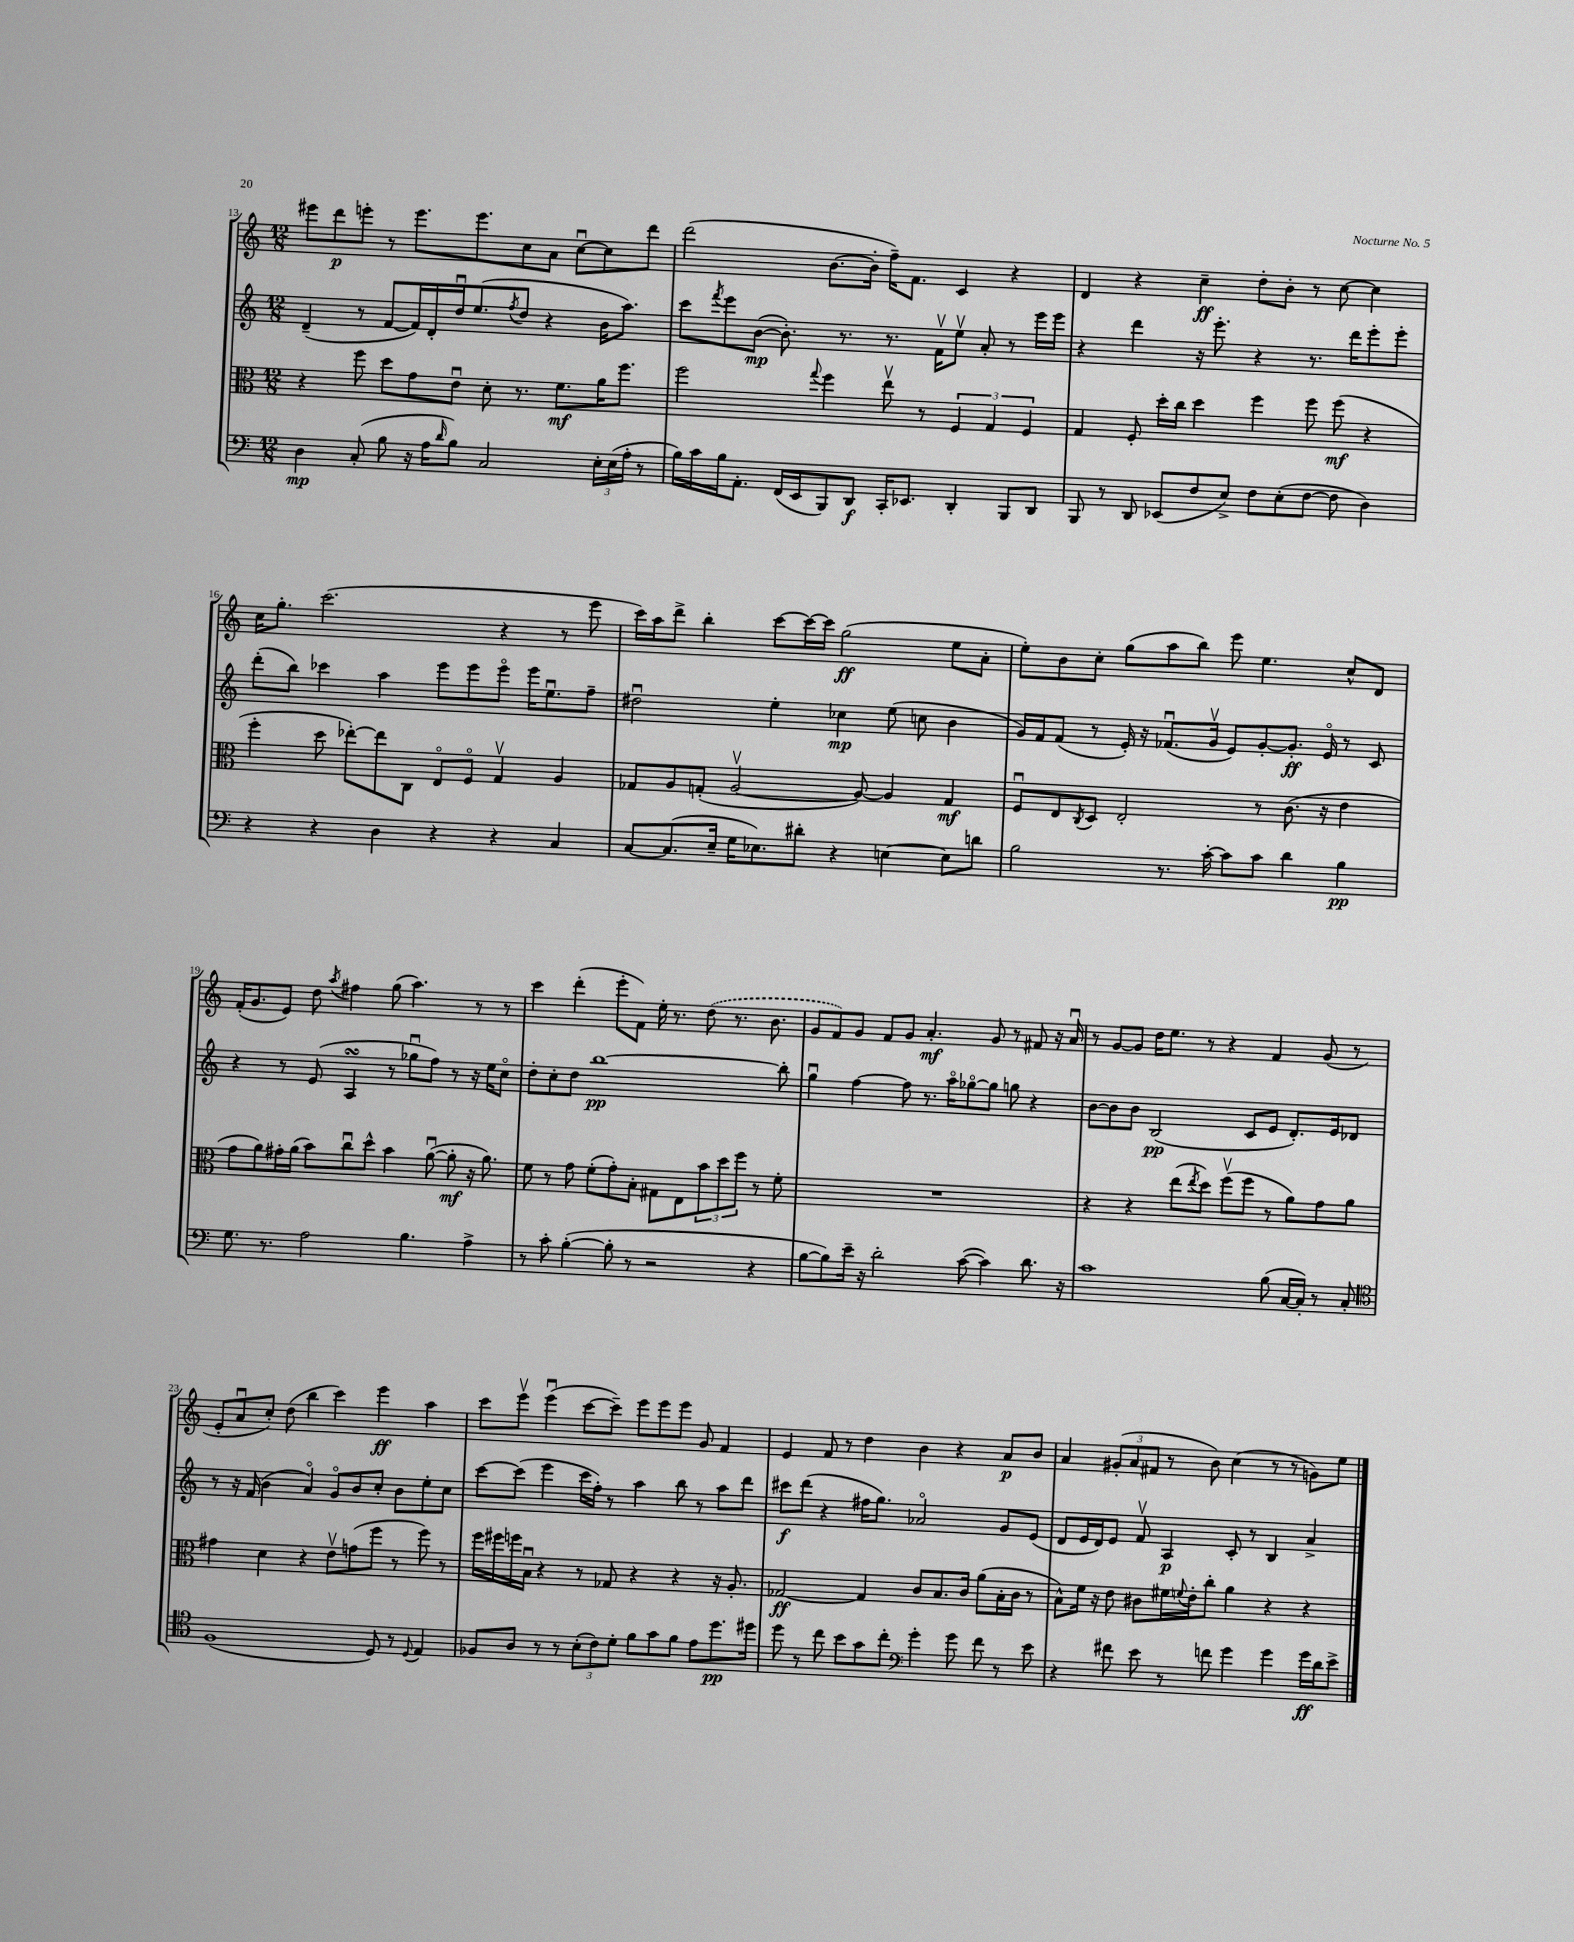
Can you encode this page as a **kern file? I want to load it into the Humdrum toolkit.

**kern	**kern	**kern	**kern
*staff4	*staff3	*staff2	*staff1
*clefF4	*clefC3	*clefG2	*clefG2
*k[]	*k[]	*k[]	*k[]
*M12/8	*M12/8	*M12/8	*M12/8
4D	4r	(4d~	8eee#
.	.	.	8ddd
(8C'	8ff	8r	8eee'
8B	8dd	[8f	8r
16r	8g	16f])	8.eee
16A	.	16d'	.
16qqd	.	.	.
8B)	8eu	16ddu	.
.	.	(8.ee	8.eee
2C	8d'	.	.
.	.	8qff	.
.	8.r	8dd	8cc
.	.	4r	8a
.	8.f	.	.
.	.	.	[8ccu
24E'	16a	16b	8cc]
(24E	.	.	.
.	8.ff	8.aa)	.
24A'	.	.	.
8r	.	.	8ddd
=	=	=	=
16B)	2ff	8ccc	(2ddd
16c	.	.	.
.	.	8qfff	.
16B	.	8eee	.
8.AA'	.	.	.
.	.	([8b	.
(16FF	.	8.b'])	.
16EE	.	.	.
.	8qqgg	.	.
8BBB)	4ff	.	[8.b
.	.	8.r	.
8DD	.	.	.
.	.	.	16b']
16CC'	8eev	8.r	16ff~)
8.EE-	.	.	8.f
.	8r	.	.
.	.	16fv	.
4DD'	6F	8eev	4c
.	.	8a'	.
.	6G	.	.
8BBB	.	8r	4r
.	6F	.	.
8DD	.	16eee	.
.	.	16eee	.
=	=	=	=
8BBB	4G	4r	4d
8r	.	.	.
8DD	8F'	4ddd	4r
(8EE-	16dd'	.	.
.	16cc	.	.
8F	4dd	16r	4cc~
.	.	8.eee'	.
8E^)	.	.	.
8F	4ff	4r	8dd'
(8E'	.	.	8b'
[8F	8ff	8.r	8r
8F]	(8ff	.	[8cc
.	.	16ddd	.
4D)	4r	8eee'	4cc]
.	.	8eee'	.
=	=	=	=
4r	4ff'	(8ddd'	16cc
.	.	.	8.gg'
.	.	8bb)	.
4r	8dd	4ccc-	(2.ccc
.	[8ee-')	.	.
4D	8ee-]	4aa	.
.	8C	.	.
4r	8Eo	8eee	.
.	8Fo	8eee	.
4r	4Gv	8eeeo	4r
.	.	16eee	.
.	.	8.eeu	.
4C	4A	.	8r
.	.	8ff~	8eee
=	=	=	=
[8C	8G-	2dd#u	16ccc)
.	.	.	16aa
(8.C]	8A	.	8ddd^
.	(8G'	.	4bb'
16E~	.	.	.
16G	[2Av	.	.
8.E-)	.	.	.
.	.	4ee'	[8ccc
8d#'	.	.	16ccc_
.	.	.	16ccc]
4r	.	4cc-	(2gg
.	8A_)	.	.
[4E	4A]	(8ee	.
.	.	8cc	.
8E]	4G	4b	8ee
8d	.	.	8a'
=	=	=	=
2B	8Fu	16g)	8ee')
.	.	16f	.
.	8E	(8f	8b
.	8qC	.	.
.	8D	8r	8cc'
.	2E'	16e')	(8gg
.	.	16r	.
8.r	.	(8.f-u	8aa
.	.	.	8bb)
[16c'	.	16gv	.
8c]	.	8e)	8eee
8c	8r	[8g'	4.ee
4d	(8.c	8.g']	.
.	16r	16eo	.
4B	4e	8r	8cc^^
.	.	8c	8d
=	=	=	=
8.G	8g	4r	(16f'
.	.	.	8.g
.	8a)	.	.
8.r	.	.	.
.	16g#'	8r	8e)
.	(16a	.	.
2A	8b)	(8e	8dd
.	.	.	8qaa
.	8ccu	4A	4ff#
.	8dd^^	.	.
.	4b	8r	(8gg
4.B	.	8gg-u	4.aa)
.	([8au	8ff)	.
.	8a']	8r	.
4A^	16r	16r	8r
.	8.a)	16ee	.
.	.	8cco	8r
=	=	=	=
8r	8f	8dd'	4ccc
8c'	8r	8cc'	.
([4B'	8g	8dd	(4ddd'
.	(8f'	[1bb	.
8B']	8g')	.	8eee'
8r	8B'	.	8f)
2r	8G#	.	16ee'
.	.	.	8.r
.	8E	.	.
.	12b	.	(8dd
.	12dd	.	.
.	.	.	8.r
.	12ff	.	.
4r	8r	.	.
.	.	.	8.b
.	8f'	8bb']	.
=	=	=	=
[8B	1.r	4ggu	8g
8B])	.	.	8f)
16e~	.	[4ff	8g
16r	.	.	.
2d'	.	.	8f
.	.	8ff]	8g
.	.	8.r	4.a'
.	.	16aao	.
([8c	.	[8gg-o	.
4c])	.	8gg-]	8g
.	.	8gg	8r
8.d	.	4r	8f#
.	.	.	16r
16r	.	.	16au
=	=	=	=
1c	4r	[8b	8r
.	.	8b]	[8g
.	4r	8b	8g]
.	.	(2B	16dd
.	.	.	8.ee
.	(8ee	.	.
.	8qee	.	.
.	8dd)	.	8r
.	(8ffv	.	4r
.	8ff	8c	.
(8B	8r	8e	4f
[16C	8a)	8.d')	.
16C'])	.	.	.
8r	8g	.	(8g
.	.	16e	.
8C'	8a	8d-	8r
=	=	=	=
*clefC4	*	*	*
(1F	4g#	8r	8e'
.	.	16r	8au
.	.	(16f	.
.	4d	4b	8cc')
.	.	.	(8dd
.	4r	4ao)	4bb
.	8ev	8go	4ccc)
.	(8g	8b	.
8D)	8ff	8cc'	4eee
8r	8r	8b	.
8qqD	.	.	.
4E	8ff)	8ee'	4aa
.	8r	8cc	.
=	=	=	=
8F-	16ff	[8ccc	8ccc
.	16ff#	.	.
8A	16ff	(8ccc]	8eeev
.	16Bu	.	.
8r	4r	4eee	(4eeeu
8r	.	.	.
(12B'	8r	16ccc	[8ccc
.	.	16ff')	.
12c)	.	.	.
.	8G-	8r	8ccc~])
12d'	.	.	.
8f	4r	4aa	8eee
8g	.	.	8eee
8f	4r	8bb	8eee
8e	.	8r	8g
8.dd	16r	8aa	4f
.	8.A'	.	.
.	.	8ddd	.
16dd#	.	.	.
=	=	=	=
8dd	[2G-	8ccc#	4e
8r	.	(8ddd	.
8cc	.	4r	8f
8b	.	.	8r
8g	4G-]	16ff#	4dd
.	.	8.gg)	.
8cc'	.	.	.
*clefF4	*	*	*
4g'	8c	2a-o	4b
.	8.B	.	.
8g	.	.	4r
.	16c	.	.
8f	(8a	.	.
8r	16B'	8g	8a
.	16c	.	.
8e	8r	(8e	8b
=	=	=	=
4r	8B^^)	8d	4a
.	16f	16e	.
.	16r	16d)	.
8f#	8e	8e	(12g#'
.	.	.	12a
8e	8c#	8fv	.
.	.	.	12f#
8r	16f#	4A	8r
.	8qqf	.	.
.	16e'	.	.
8f	8cc'	.	8b)
4g	4a	8c'	(4cc
.	.	8r	.
4g	4r	4B	8r
.	.	.	8r
16g	4r	4a^	8g)
16d	.	.	.
8e^	.	.	8ee
==	==	==	==
*-	*-	*-	*-
